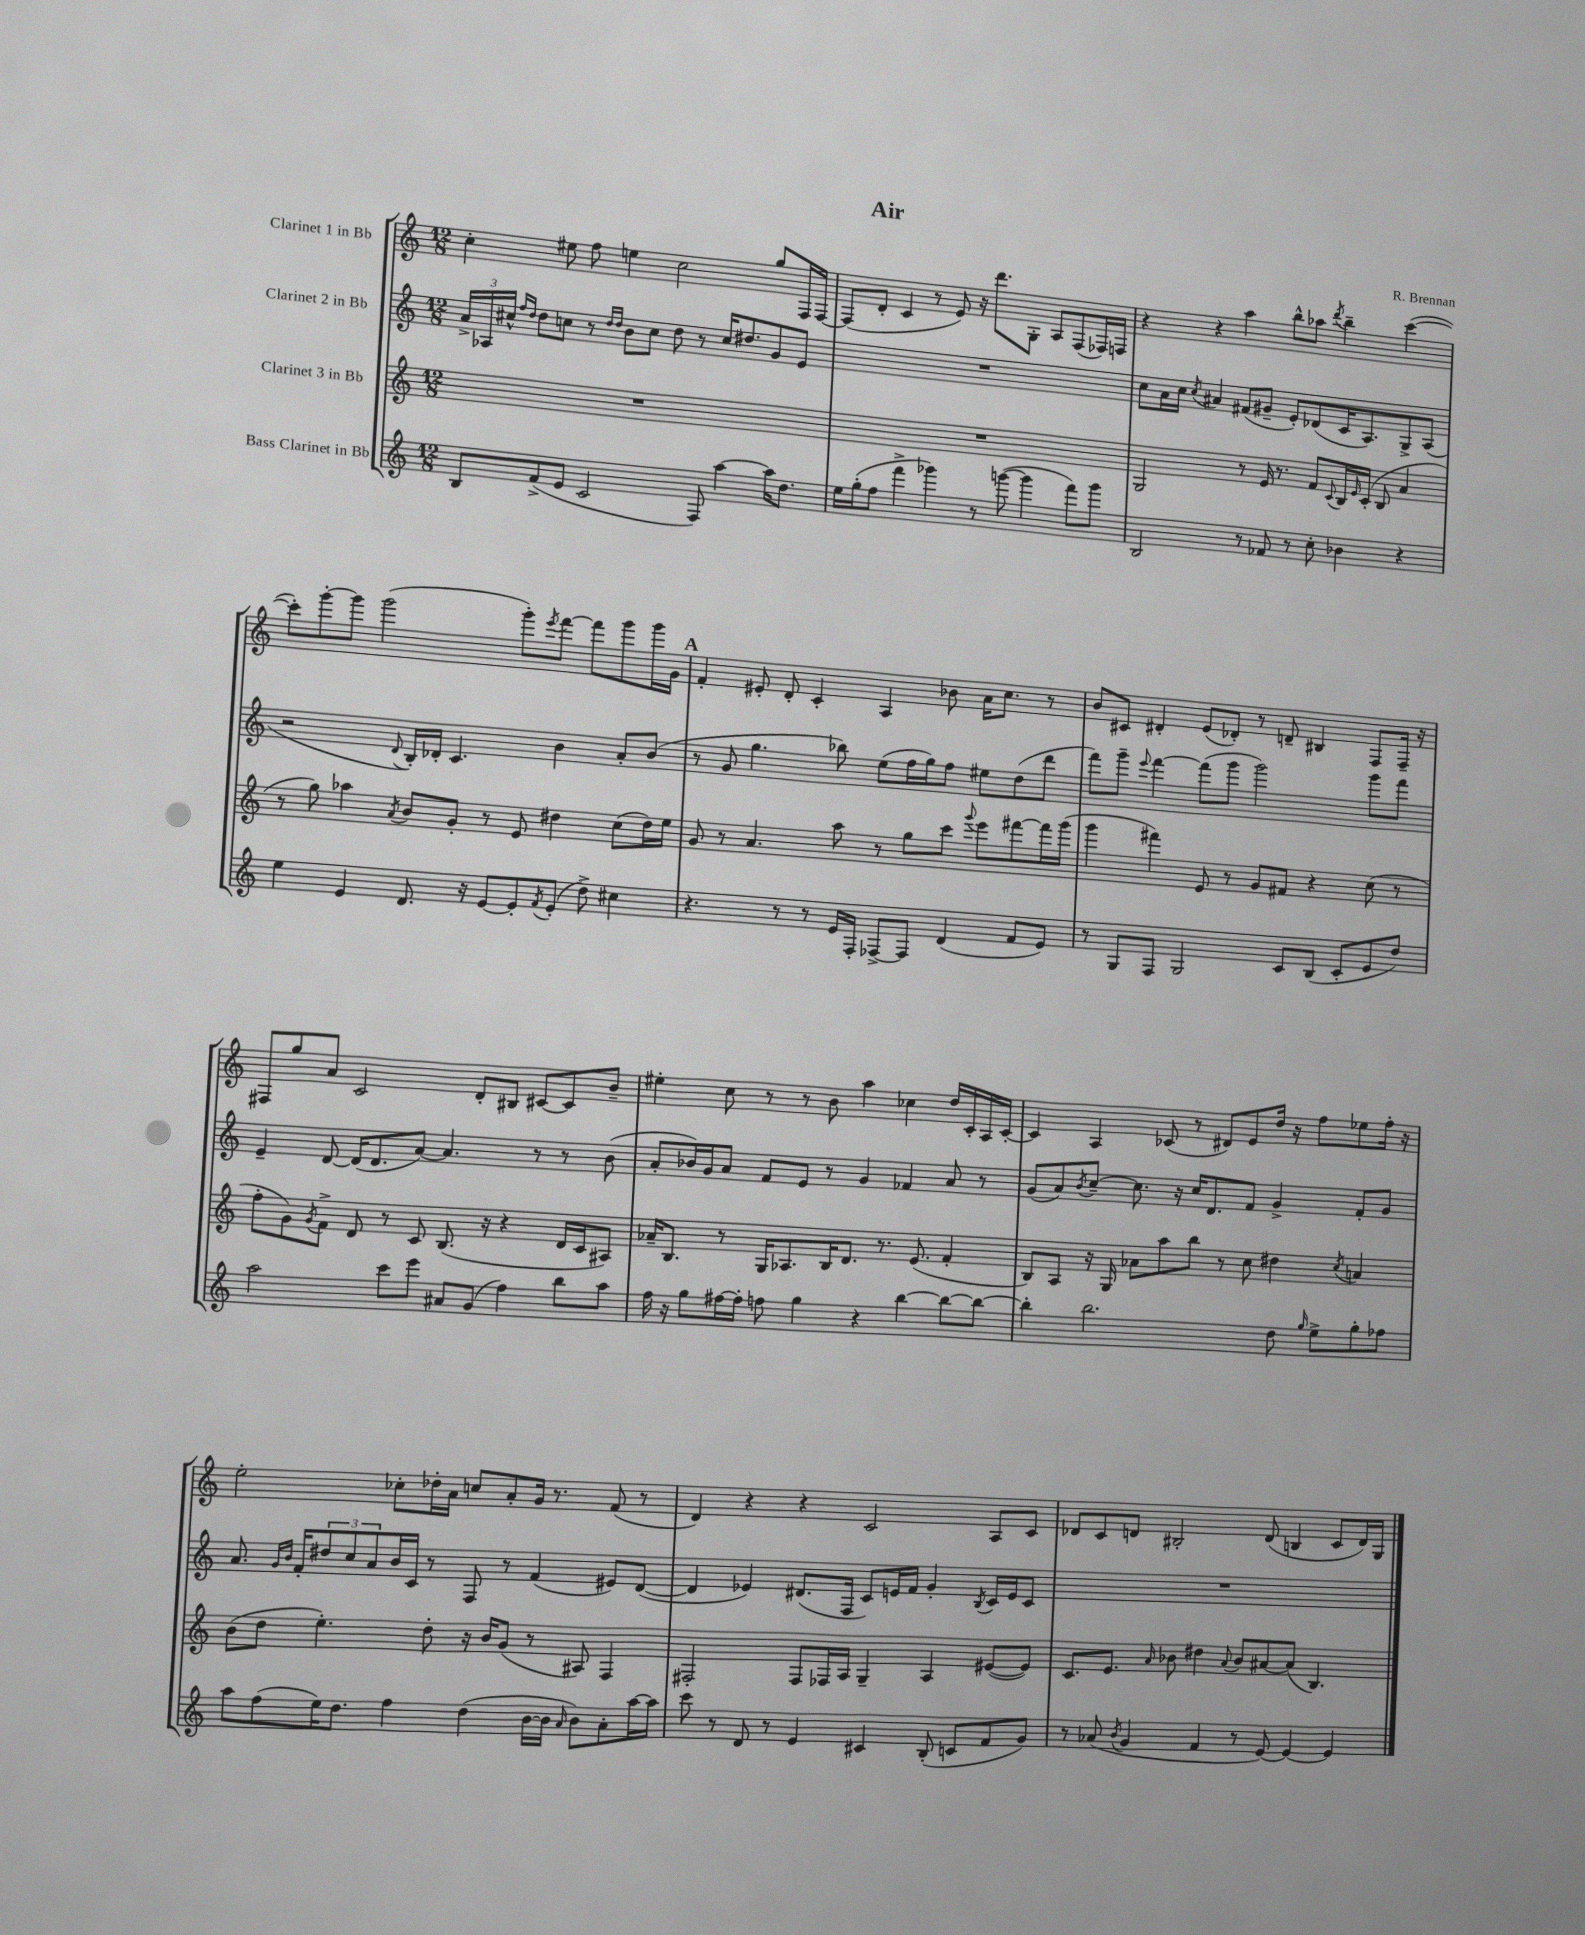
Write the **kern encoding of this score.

**kern	**kern	**kern	**kern
*staff4	*staff3	*staff2	*staff1
*clefG2	*clefG2	*clefG2	*clefG2
*k[]	*k[]	*k[]	*k[]
*M12/8	*M12/8	*M12/8	*M12/8
8B	1.r	24a^	4cc'
.	.	24A-	.
.	.	24cc#^^	.
.	.	16qqff	.
.	.	16qqdd	.
(8f^	.	8dd	.
8e	.	8cc	8ee#
2c	.	8r	8ff
.	.	16qqdd	.
.	.	16qqdd	.
.	.	8b	4ee
.	.	8cc	.
.	.	8dd	2cc
8F)	.	8r	.
[4aa	.	16cc	.
.	.	8.dd#	.
16aa]	.	8g	8gg
8.dd	.	.	.
.	.	8e	16F
.	.	.	[16F
=	=	=	=
16ee	1.r	1.r	(8F]
(16gg'	.	.	.
8ff	.	.	8d'
4fff^	.	.	4c
4ggg-)	.	.	8r
.	.	.	8e)
8r	.	.	16r
.	.	.	8.ddd
([8ggg	.	.	.
4ggg]	.	.	8G'
.	.	.	8A
8fff)	.	.	(8F
8ggg	.	.	16F-)
.	.	.	16F
=	=	=	=
2B	2G	8cc	4r
.	.	16a	.
.	.	16cc	.
.	.	8qcc	.
.	.	4a#	4r
8r	8r	(8f#	4aa
8f-	16e	8g#~	.
.	8.r	.	.
8r	.	8e')	8bb^^
8cc'	8f	(8d-	8aa-
.	8qqc	.	8qddd
4b-	16B	16c	4bb~
.	16qqe	.	.
.	(16c'	8.A)	.
.	8B	.	.
4r	4a	8G^	([4ccc
.	.	(8A	.
=	=	=	=
4ee	8r	2r	8ccc'])
.	8gg)	.	[8ggg'
4e	4aa-	.	8ggg]
.	.	.	(2ggg
.	8qa	8qqd	.
8.d	8b	16B')	.
.	.	16d-'	.
.	8g'	4.c	.
16r	.	.	.
[8e	8r	.	.
8e']	8e	.	8ggg')
8qf	.	.	8qeee
(8e'	4dd#	4b	[8fff
8dd^)	.	.	8fff]
4cc#	(8cc	8a'	8ggg
.	16dd#)	(8b	16ggg
.	16ee	.	16g
=	=	=	=
4.r	8g	8r	4f'
.	8r	8g	.
.	4.a	4.gg	8e#'
8r	.	.	8d'
8r	.	.	4c'
16e	8aa	8bb-)	.
16F'	.	.	.
[8F-^	8r	(8ee	4A
8F-]	8gg	16ff	.
.	.	16gg)	.
(4d	8ccc	8ff	8b-
.	8qqggg	.	.
.	8eee	8ee#	16a
.	.	.	8.cc
8f	[8fff#	(8dd	.
8e)	16fff#]	8ddd	8r
.	(16ggg	.	.
=	=	=	=
8r	4ggg	8fff)	8b
8G	.	8ggg~	8c#
.	.	8qqeee	.
8F	4fff#)	[4fff	4d#'
2G	.	.	.
.	8e	(8fff]	(8e
.	8r	8ggg	8d-')
.	8g	2ggg)	8r
8c	8f#	.	8d~
(8B	4r	.	4B#
8c'	.	.	.
8e	(8cc	8ggg	8F
8dd)	8r	8fff	16F~
.	.	.	16r
=	=	=	=
2aa	8ff'	4e~	8F#
.	8g)	.	8gg
.	8qg	.	.
.	8f^	[8d	8a
.	8d	(16d]	2c
.	.	8.d	.
8ccc	8r	.	.
8eee	8c	[8a)	.
8a#	(8.B	4.a]	.
(8g	.	.	8d'
.	16r	.	.
4ff)	4r	.	8B#
.	.	8r	[8c#
8bb	16d	8r	8c#]
.	16c	.	.
8aa	8A#)	(8b	8b~
=	=	=	=
16ff	16a-~	8a'	4ee#'
16r	8.B	.	.
8gg	.	16b-)	.
.	.	16g	.
[16ff#	8r	8a	8cc
16ff#']	.	.	.
8ff	16G	8f	8r
.	8.A-	.	.
4gg	.	8e	8r
.	16B	8r	8b
.	8.d	.	.
4r	.	4g	4aa
.	8.r	.	.
[4bb	.	4f-	4cc-
.	(8.e	.	.
8bb_	4f'	8a	16dd
.	.	.	16c'
8bb_	.	8r	16A
.	.	.	[16c'
=	=	=	=
4bb']	8B)	(8g	4c]
.	8A	8a)	.
.	.	8qb	.
2.bb	16r	[8cc~	4A
.	16G	.	.
.	8a-	8.cc]	.
.	8aa	.	(8c-
.	.	16r	.
.	8bb	16cc	8r
.	.	8.d	.
.	8r	.	8d#)
.	8cc	8f	8e
8dd	4dd#	4g^	16dd
.	.	.	16r
16qqgg	.	.	.
8ee^	.	.	8ff
.	8qcc	.	.
8gg'	4a	8f'	8ee-
8ff-	.	8g	16ff'
.	.	.	16r
=	=	=	=
8aa	(8b	8.a	2ee'
(8ff	8dd	.	.
.	.	16qqg	.
.	.	16qqb	.
.	.	16f'	.
16ee)	4.ee')	12dd#	.
8.dd	.	.	.
.	.	12cc	.
.	.	12a	.
4ff	.	16b	8cc-'
.	.	16c	.
.	8dd'	8r	16dd-'
.	.	.	16a
(4dd	16r	8F	8cc
.	16b	.	.
.	(8g	8r	8a'
[16b	8r	(4f	16g
16b]	.	.	8.r
16qqa	.	.	.
8b)	8A#)	.	.
8a'	4F	8e#)	(8f
[16aa	.	([8d	8r
16aa]	.	.	.
=	=	=	=
8ccc	2F#'	4d]	4d)
8r	.	.	.
8d	.	4e-)	4r
8r	.	.	.
4e	8F#	(8.d#	4r
.	16F-	.	.
.	16A	16F	.
4c#	4G~	8c)	2c
.	.	16e	.
.	.	16f	.
(8B'	4A	4g'	.
8c	.	.	.
.	.	8qB	.
8f	([8e#	16c	8A
.	.	16e	.
8g)	8e#])	8c	8c
=	=	=	=
8r	8.c	1.r	8d-
(8a-	.	.	8c
.	8.e	.	.
8qb	.	.	.
4g	.	.	8d
.	16qqa	.	.
.	8b-	.	2B#'
4f	4dd#	.	.
.	8qqa	.	.
8r	8b-	.	.
[8e)	[8a#	.	(8d
4e_	(8a#]	.	4B
.	4.B)	.	.
4e]	.	.	8c
.	.	.	16d)
.	.	.	16G
==	==	==	==
*-	*-	*-	*-
